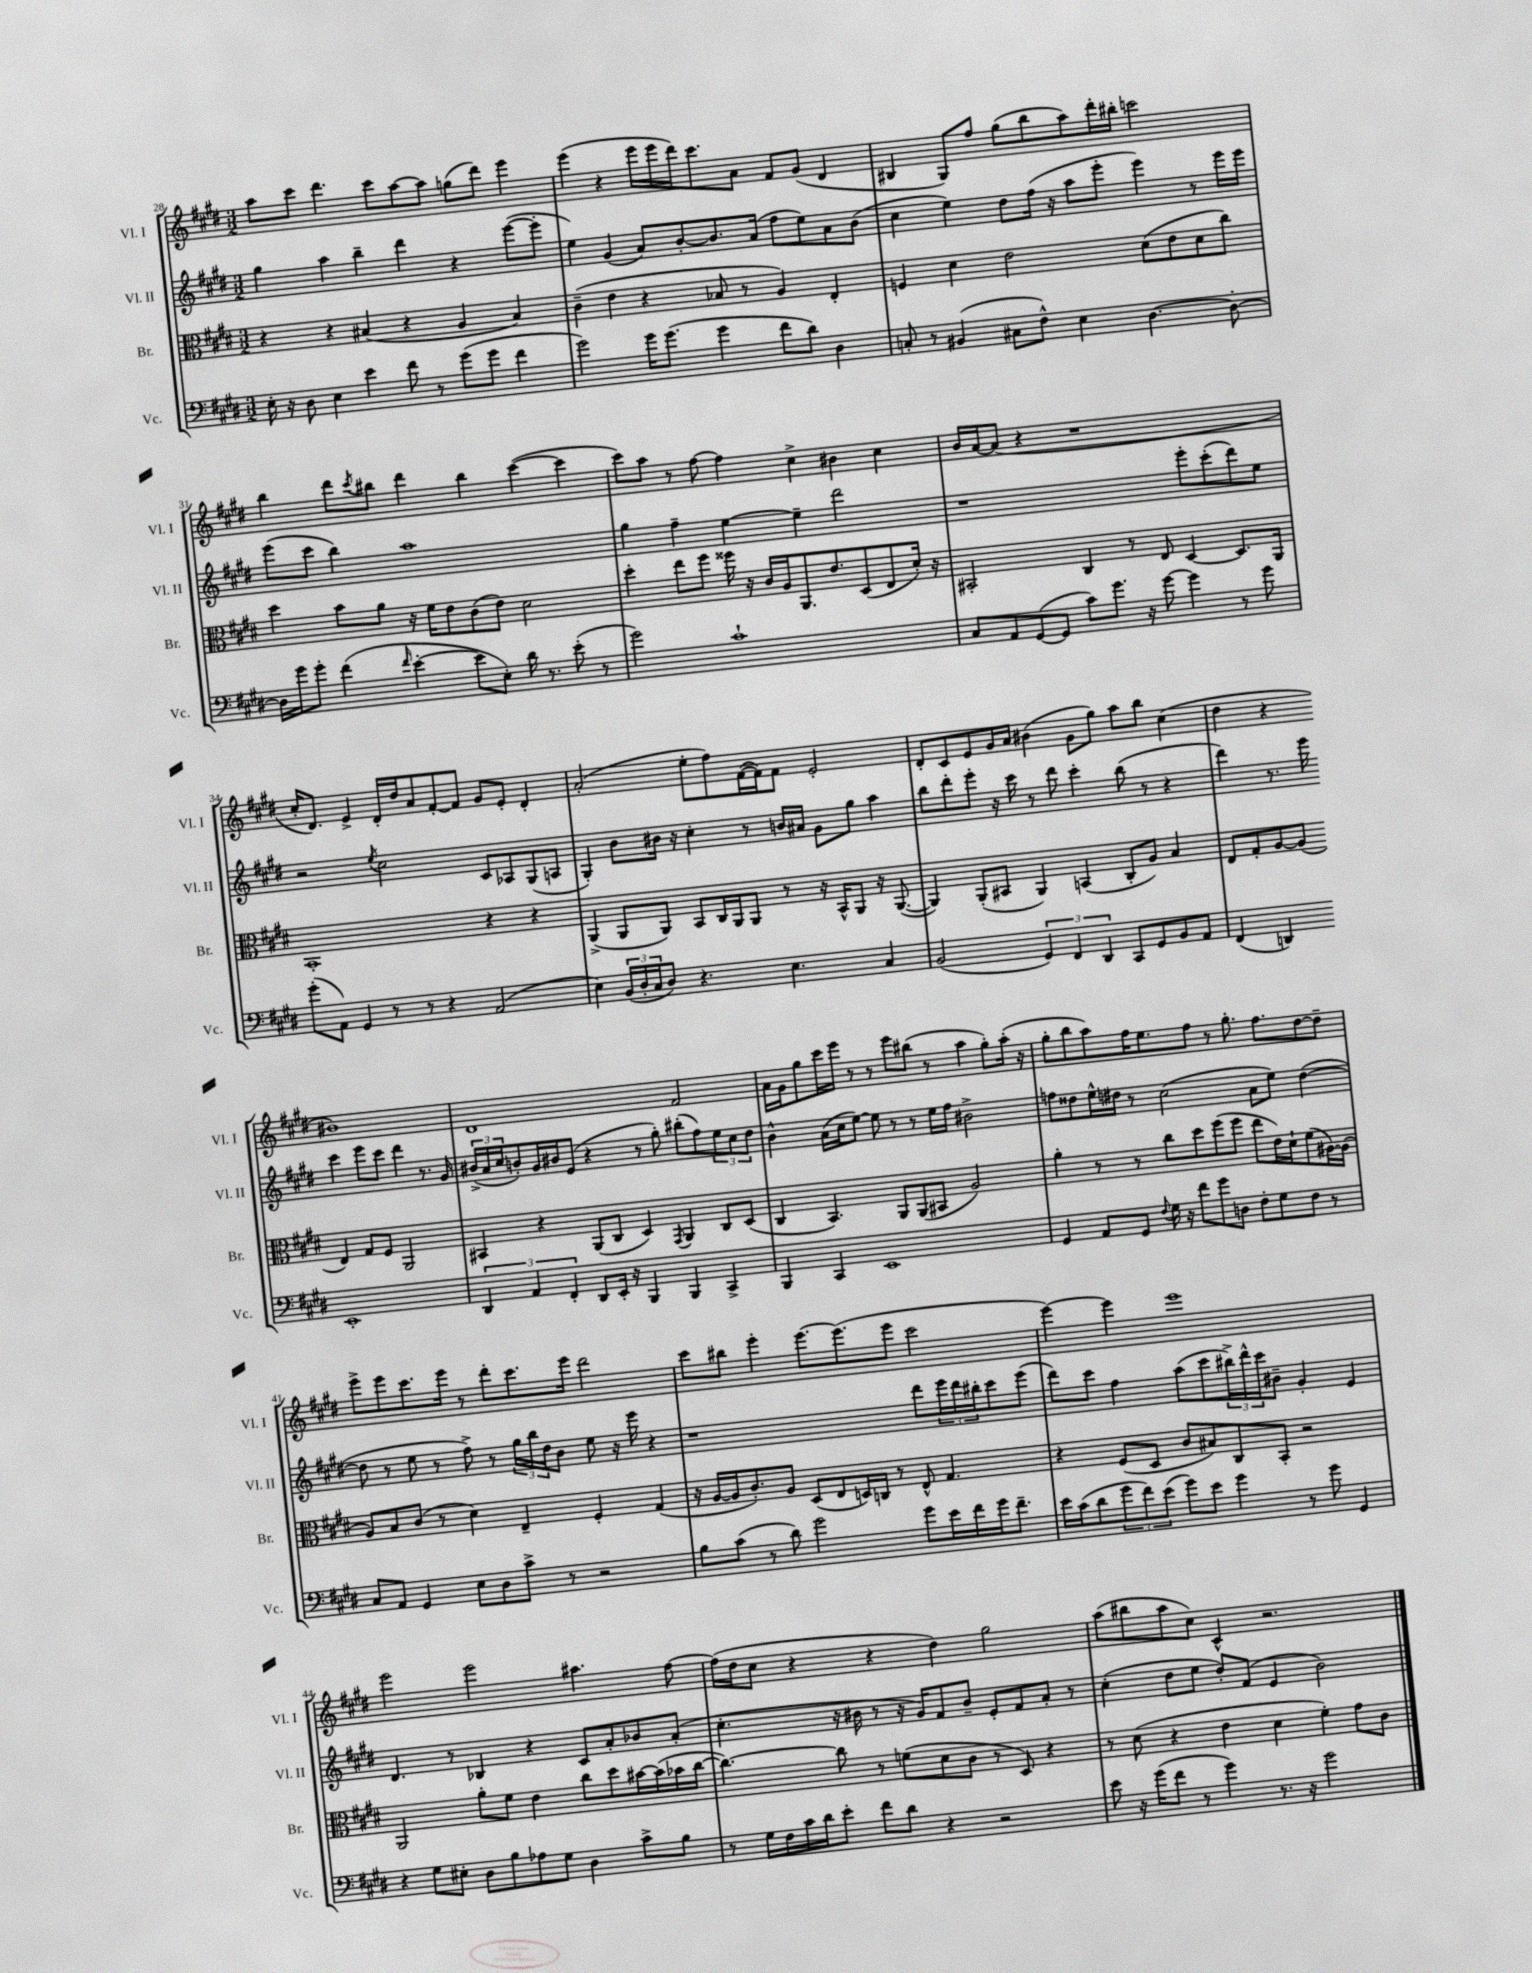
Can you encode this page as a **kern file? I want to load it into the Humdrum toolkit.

**kern	**kern	**kern	**kern
*part4	*part3	*part2	*part1
*staff4	*staff3	*staff2	*staff1
*I"Vc.	*I"Br.	*I"Vl. II	*I"Vl. I
*I'Vc.	*I'Br.	*I'Vl. II	*I'Vl. I
*clefF4	*clefC3	*clefG2	*clefG2
*k[f#c#g#d#]	*k[f#c#g#d#]	*k[f#c#g#d#]	*k[f#c#g#d#]
*M3/2	*M3/2	*M3/2	*M3/2
=28	=28	=28	=28
16E'\	4r	4gg#\	8aa\L
16r	.	.	.
8D#\	.	.	8ccc#\J
4E\	4r	4aa\	4.ddd#\
4e\	(4B#X/	4bb~\	.
.	.	.	8ccc#\L
8f#\	4r	4ddd#\	[8aa\
8r	.	.	8aa\J]
(8g#\L	4A/	4r	(8ggn\L
8g#\J	.	.	8ddd#\J)
4f#\	4B#/)	([8eee\L	4eee\
.	.	8eee'\J]	.
=29	=29	=29	=29
2g#\)	(4c#~\	4ee\)	(4eee\
.	4e\	(4g#/	4r
16g#\KL	4r	8a/L)	16eee\LL
(8.g#\J	.	.	16eee\
.	.	[8b'/	16ddd#\J)
.	.	.	8.ccc#\
4g#\	8B-X/	8.b/]	.
.	8r	.	8a\J
.	.	(16a/Jk	.
8f#\L	4A/)	8ff#\L	8f#/L
8d#\J)	.	8ee\)	(8g#/J
4D#\	4E'/	8a\	4d#/
.	.	(8b\J	.
=30	=30	=30	=30
8Cn'/	4Fn/	4cc#\	4B#X/
8r	.	.	.
(4BB#X/	4d#\	4ee\)	8G#/L)
.	.	.	8ff#/J
8C#X\L	2e\	8dd#\L	(8gg#\L
8F#^^\J)	.	(16ff#\Jk	8bb\
.	.	16r	.
4E\	.	8aa\L	8aa\)
.	.	8eee'\J	16ddd#'\L
.	.	.	16bb#X'\JJ
[4.D#\	(8d#\L	4eee\)	2cccn\
.	8e\	.	.
.	8d#\	8r	.
8D#'\_	8cc#\J)	16eee\LL	.
.	.	16eee\JJ	.
!!LO:LB:g=z
=31	=31	=31	=31
16D#\LL]	4dd#\	(8eee\L	4bb\
16g#\J	.	.	.
8g#'\J	.	8ccc#\J	.
(4f#\	8b\L	4bb\)	8ddd#\L
.	.	.	8qccc#/
.	8a\J	.	8bb#X\J
16qqf#/	.	.	.
[4e'\	16r	1aa	4ddd#\
.	16f#\KL	.	.
.	8e\	.	.
8e\L]	(8c#\	.	4bb#\
8E'\J)	8e\J)	.	.
16d#\	2d#\	.	([4ccc#\
8.r	.	.	.
(8e'\	.	.	4ccc#\]
8r	.	.	.
=32	=32	=32	=32
2g#\)	4dd#'\	4gg#\	8ccc#\L)
.	.	.	8aa\J
.	8ee\L	4ff#~\	8r
.	8ff#\J	.	[8ff#\
1c#`	16ff##X\	[4ee\	4ff#\]
.	16r	.	.
.	16c#/LL	.	.
.	16A/J	.	.
.	8.AA/	4ee~\]	4cc#^\
.	8.e/	.	.
.	.	2ddd#\	4b#X\
.	(8D#/	.	.
.	8E/	.	4cc#\
.	16d#'/Jk)	.	.
.	16r	.	.
=33	=33	=33	=33
8C#/L	2BB#X'/	1r	16b/LL
.	.	.	[16a/J
8AA/	.	.	(8a/J]
([8GG#/	.	.	4r
8GG#/J]	.	.	.
8c#\L)	4C#/	.	1r
8.g#\J	.	.	.
.	8r	.	.
16r	.	.	.
[8g#\	8E/	.	.
4g#\]	[4D#/	8eee'\L	.
.	.	(8ccc#'\	.
8r	8.D#/L]	8ddd#\)	.
8g#\	.	8ee\J	.
.	16AA/Jk	.	.
!!LO:LB:g=z
=34	=34	=34	=34
(8g#'\L	1BB'	2r	16cc#'/KL
.	.	.	8.d#/J)
8AA\J)	.	.	.
4GG#/	.	.	4e^/
.	.	8qee/	.
8r	.	2cc#\	16d#'/LL
.	.	.	16dd#/J
8r	.	.	8a/
4r	.	.	[8f#'/
.	.	.	8f#/J]
(2AA/	4r	8c#/L	8g#/L
.	.	8A-X/	8e'/J
.	4r	(8G#/	4d#'/
.	.	8An/J	.
=35	=35	=35	=35
4E\)	(4AA^/	4G#'/)	(2a'/
(24BB/LL	8AA/L	8b\L	.
24D#'/	.	.	.
24C#/J	.	.	.
8D#/J)	8AA/J)	16b#X\Jk	.
.	.	16r	.
4.r	8BB/L	4cc#'\	8ee'\L
.	16C#/L	.	8ff#\)
.	16AA/J	.	.
.	8AA/J	8r	([16f#\L
.	.	.	16f#\J])
4.E\	8r	16bn/LL	8f#\J
.	.	16a#X/JJ	.
.	16r	8g#\L	2e'/
.	16BB^^/KL	.	.
.	8AA/J	8gg#\J	.
4C#/	16r	4aa\	.
.	([8.AA/	.	.
=36	=36	=36	=36
(2BB/	4AA/])	8bb\L	8d#'/L
.	.	8ddd#'\	8c#/
.	(8AA'/L	8eee'\J	8e/
.	8BB#X/J	16r	16g#/L
.	.	16ccc#\	16a/JJ
6GG#/)	4AA/)	8r	(4b#X\
.	.	8ddd#\	.
6FF#/	.	.	.
.	(4BBn/	4ccc#'\	8g#\L
6DD#/	.	.	.
.	.	.	8gg#\J)
8CC#/L	8C#'/L	(8bb\	8aa\L
8GG#/	8A/J)	8r	8bb\J
8BB/	4B/	4r	(4cc#\
8AA/J	.	.	.
=37	=37	=37	=37
(4FF#/	8E/L	4ddd#\)	4dd#\
.	8G#'/	.	.
4DDn/)	[8A/	8.r	4r
.	(8A/J]	.	.
.	.	16eee\	.
1EE'	4E/)	4ccc#\	1b#X)
.	8G#/L	8eee\L	.
.	8F#/J	8ccc#\J	.
.	2AA/	4ddd#\	.
.	.	8.r	.
.	.	16g#/	.
!!LO:LB:g=z
=38	=38	=38	=38
6DD#/	4BB#X/	(24b#X^/LL	1d#
.	.	24a/	.
.	.	24cc#/J	.
.	.	8bn'/)	.
6AA/	.	.	.
.	4r	16g#/L	.
.	.	16b#X/J	.
6FF#'/	.	.	.
.	.	(8e/J	.
8DD#/L	(8AA/L	4r	.
16EE'/Jk	8C#/J	.	.
16r	.	.	.
4BBB/	4D#/)	8r	.
.	.	8gg#'\)	.
.	8qGG#/	.	.
4BBB/	4AA/	(8bb#X'\L	2f#/
.	.	8ff#\)	.
4CC#^/	8C#/L	12ee\	.
.	.	12cc#\	.
.	(8D#/J	.	.
.	.	12dd#\J	.
=39	=39	=39	=39
4BBB/	4C#/	4b^^\	16a\LL
.	.	.	16g#\J
.	.	.	8gg#\
4CC#/	4.BB/)	(16a\LL	16ccc#\L
.	.	16cc#\J	16eee\JJ
.	.	[8ee\J)	8r
1EE	.	8ee\]	8r
.	8AA/L	8r	8eee\L
.	(8AA/	8r	(8bb#X\J
.	8BB#X/J	16ee\LL	8r
.	.	16ff#\JJ	.
.	2A/)	2b#X^\	4aa\
.	.	.	8gg#'\L)
.	.	.	(16aa'\Jk
.	.	.	16r
=40	=40	=40	=40
4GG#/	4a'\	8ffn\L	8gg#'\L
.	.	8dd##X\	8bb\
8AA/L	8r	16ee^^\L	8aa\)
.	.	16dd#X\JJ	.
8GG#/J	8r	8r	16ff#\K
.	.	.	8.ee\
8qqF#/	.	.	.
16G#\	8cc#\L	(2cc#\	.
16r	.	.	.
8f#\L	8dd#\	.	8ff#\J
8g#\	(8ff#\	.	8r
8Dn\J	8ff#\J	.	8.gg#'\
8F#'\L	8ee\L	8a\L	.
.	.	.	8.ff#\L
8G#\	16e\L)	8ee\J)	.
.	16d#`\J	.	.
8F#\J	(8f#\	([4dd#\	[8dd#\
8r	[16A#X\L)	.	8dd#~\J]
.	(16A#\JJ]	.	.
!!LO:LB:g=z
=41	=41	=41	=41
8C#/L	8A/L)	8dd#\]	8eee^\L
8AA/J	8B/	8r	8eee\
4GG#/	(8c#/J	8ee\	8.ccc#\
.	8r	8r	.
.	.	.	16eee\Jk
8E\L	4d#\)	8ff#^\)	8r
8D#\	.	8r	8ddd#'\L
8c#^\J	4E~/	24gg#\LL	8.ccc#\
.	.	24bb\	.
.	.	24dd#\J	.
8r	.	8b\J	.
.	.	.	16eee\Jk
2r	4F#'/	8ee\	2ddd#\
.	.	16r	.
.	.	16eee\	.
.	(4G#/	4r	.
=42	=42	=42	=42
8B\L	16r	1r	8ccc#\L
.	[16A/LL	.	.
(8c#\J	16A/J]	.	8bb#X\J
.	8.c#'/)	.	.
8r	.	.	4eee'\
8d#\)	8A/J	.	.
2g#\	(8D#/L	.	[8.eee\L
.	8E/	.	.
.	.	.	(8.eee\]
.	16Dn/L)	.	.
.	16Cn/JJ	.	.
.	8r	.	8eee\J
8g#\L	8E^^/	8ddd#\L	2ccc#\
16e\L	4.G#/	24eee\L	.
.	.	24ddd#\	.
16f#\	.	.	.
.	.	24bb#X'\J	.
16g#\J	.	8ccc#\	.
8.f#~\J	.	.	.
.	.	(8eee\J	.
=43	=43	=43	=43
16e\LL	4r	8ddd#\L)	[4eee\)
(16c#\J	.	.	.
8d#\	.	8ccc#\J	.
12g#\	(8F#/L	4ff#\	4eee\]
12f#\)	.	.	.
.	8D#/J	.	.
(12e\J	.	.	.
8g#\L)	8c#/L	(8aa\L	1eee
8e\J	8B#X/)	8ccc#\	.
4g#\	8C#/	24bb#X^\L)	.
.	.	24ddd#^^\	.
.	.	24ccc#\J	.
.	8BB'/J	8b#X~\J	.
8r	2r	4g#'/	.
8g#\	.	.	.
4GG#/	.	4e/	.
!!LO:LB:g=z
=44	=44	=44	=44
4r	2AA/	4.d#/	2eee\
8G#\L	.	.	.
8E#X'\J	.	8r	.
8D#\L	8a'\L	4B-X/	2eee\
8B\	8f#\J	.	.
8A-X\	4e\	4r	.
8G#\J	.	.	.
4D#\	8cc#\L	8c#/L	4.aa#X\
.	8dd#\	8a'/	.
8c#^\L	[16b#X\L	8b-X/	.
.	(16b#\]	.	.
8B\J	16b-X\	(8a'/J	[8ff#\
.	[16cc#\JJ	.	.
=45	=45	=45	=45
8r	4.cc#\_)	4.cc#'\	(16ff#\LL]
.	.	.	16dd#\J
16G#\LL	.	.	8cc#\J
16F#\	.	.	.
16c#\	.	.	4r
16d#\J	.	.	.
8e'\J	8cc#\]	16r	.
.	.	16b#X\	.
8f#\L	8r	8r	4r
8d#\J	(8fn\L	16r	.
.	.	16g#/KL)	.
4r	8d#\	8f#/	4dd#\)
.	8c#\J	8b#~/J	.
2r	8r	8e'/L	2gg#\
.	8D#/)	8f#/	.
.	4r	8a'/J	.
.	.	8r	.
=46	=46	=46	=46
8e\	8r	(4cc#'\	(8aa\L
16r	(8d#\	.	8bb#X\
(16g#\KL	.	.	.
8f#\J	4r	8dd#\L	8aa\
8r	.	8ee\J	8cc#\J)
4g#\)	4e\	8dd#'/L)	4c#^^/
.	.	(8f#/J	.
8.r	4d#\	4e/	2.r
16r	.	.	.
2g#\	4f#'\)	2b\)	.
.	8g#\L	.	.
.	8c#\J	.	.
==	==	==	==
*-	*-	*-	*-
